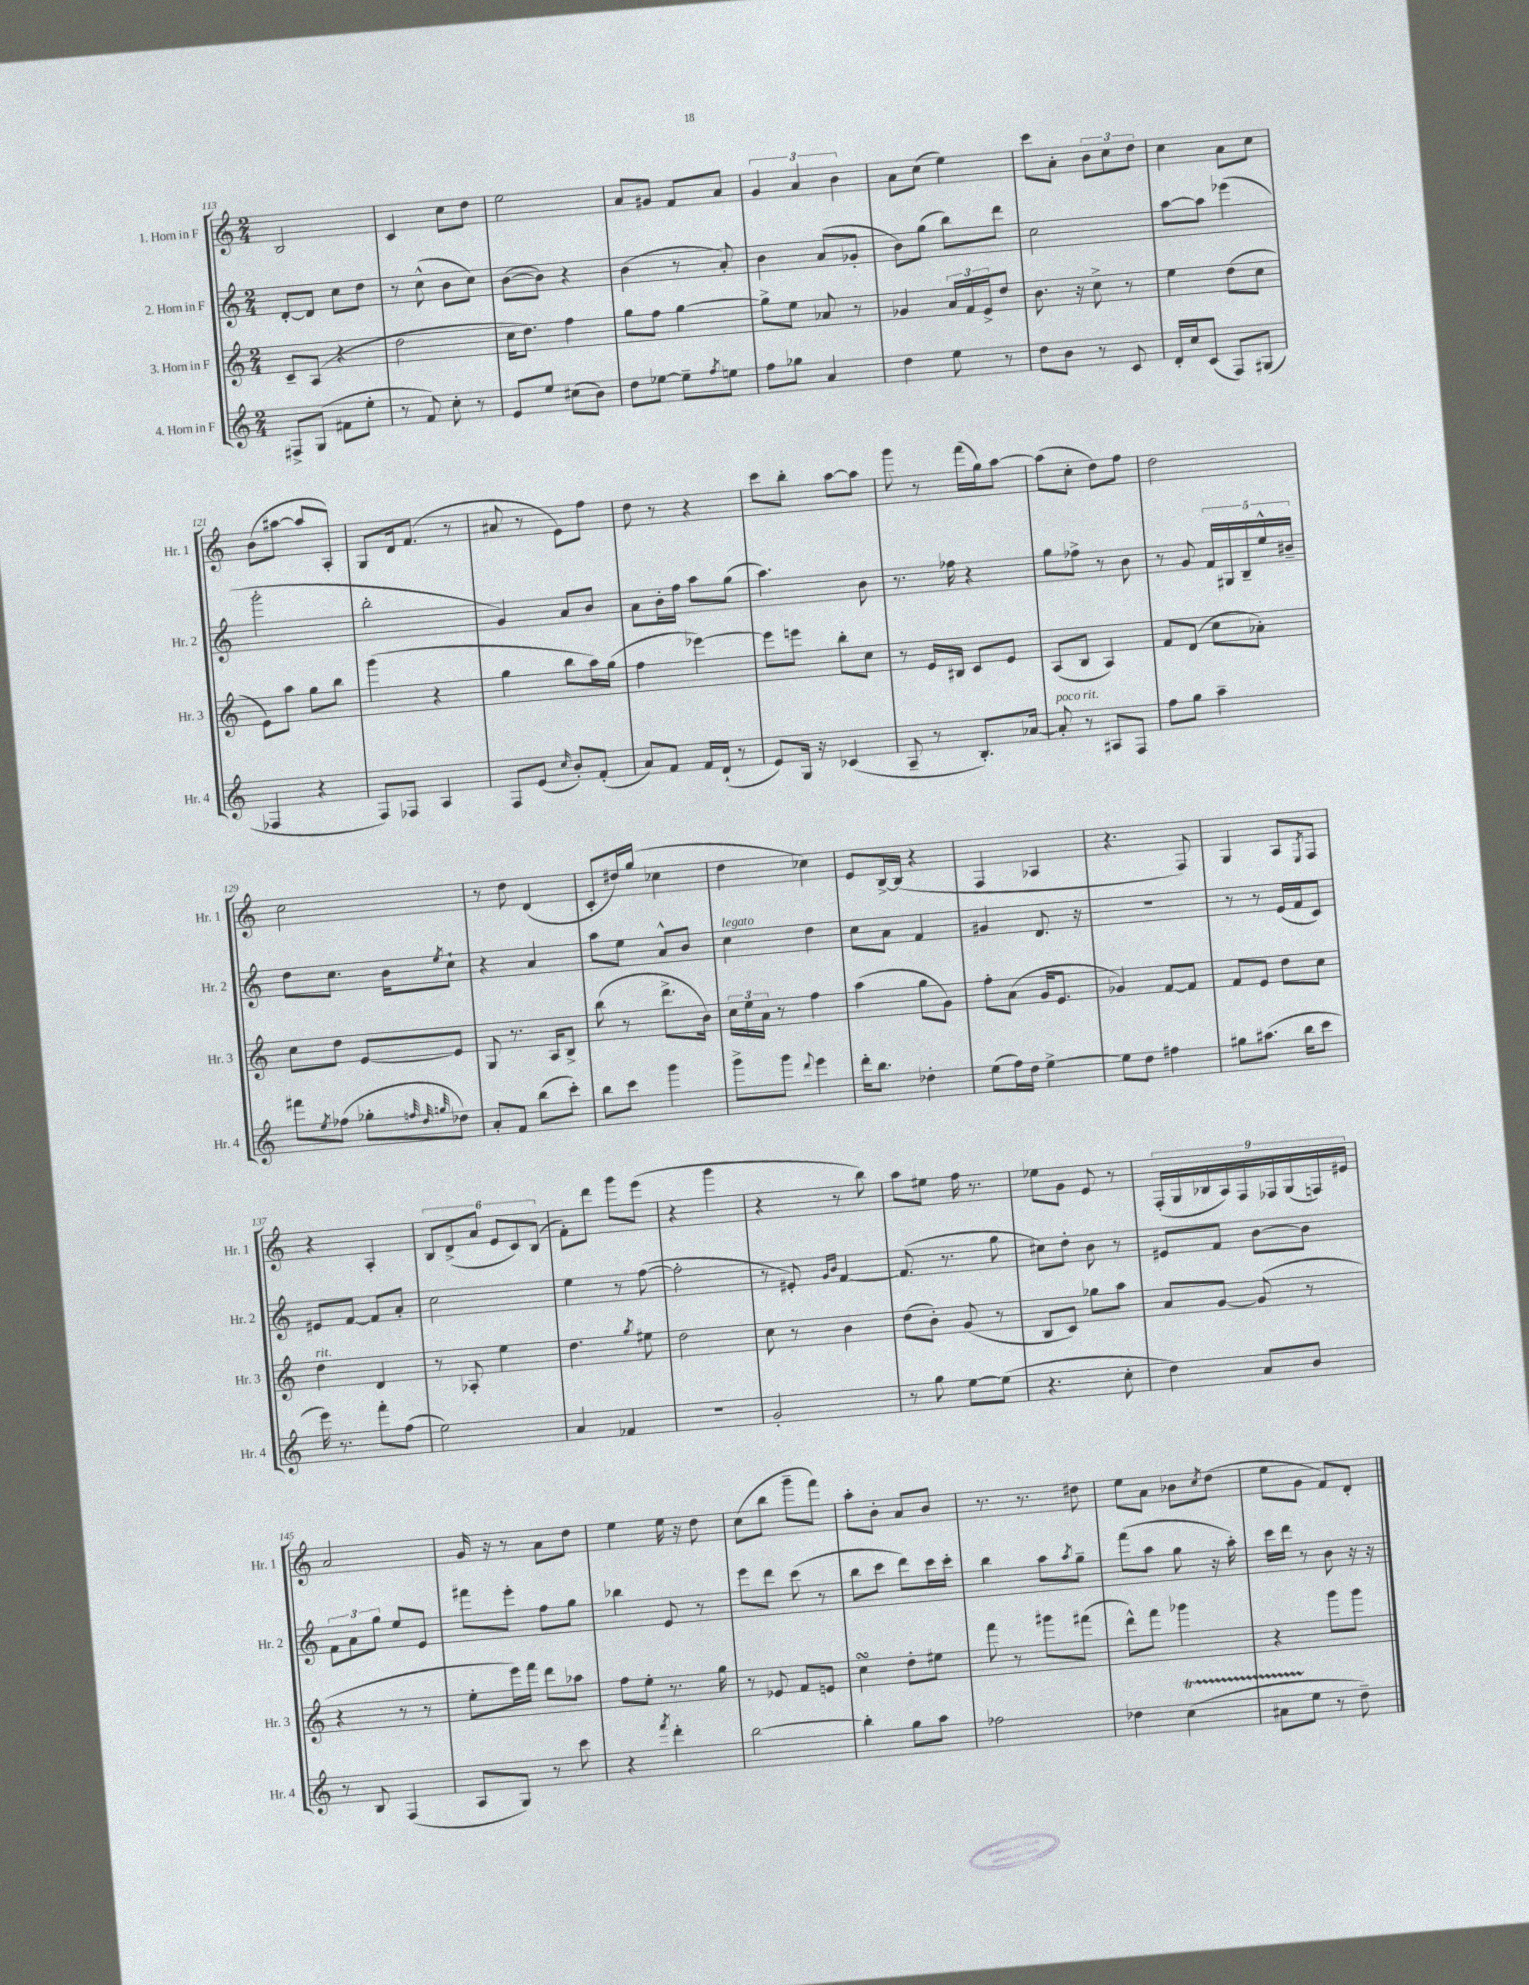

**kern	**kern	**kern	**kern
*staff4	*staff3	*staff2	*staff1
*clefG2	*clefG2	*clefG2	*clefG2
*k[]	*k[]	*k[]	*k[]
*M2/4	*M2/4	*M2/4	*M2/4
8F#^	8c~	[8d'	2B
(8G	(8A	8d]	.
8f#	4r	8cc	.
8ee'	.	8dd	.
=	=	=	=
8r	2dd	8r	4c
8f)	.	(8cc^^	.
8cc'	.	8b	8cc
8r	.	8cc)	8dd
=	=	=	=
8e	16cc	([8b	2ee
.	8.dd)	.	.
8ee	.	8b])	.
(8cc#	4ff	4r	.
8b)	.	.	.
=	=	=	=
8dd	8gg	(4b	8a
[8ee-	8ff	.	8g#
8ee-~]	[4gg	8r	8f
8qff	.	.	.
8ee	.	8a')	8a
=	=	=	=
8ff	8gg^]	4b	6g
8gg-	8ee	.	.
.	.	.	6a
4a	8a-	(8a	.
.	.	.	6b
.	8r	8g-'	.
=	=	=	=
4dd	4g-	8b)	8a
.	.	(8gg	(8cc
8ee	24a	8bb)	4ee)
.	24f	.	.
.	24e^	.	.
8r	8dd	8ddd	.
=	=	=	=
8dd	8.b	2cc	8ccc
8b	.	.	8a'
.	16r	.	.
8r	8cc^	.	12b
.	.	.	12cc
8c	8r	.	.
.	.	.	12dd
=	=	=	=
16d'	4ee	[8aa	4cc
16cc	.	.	.
(8c	.	8aa]	.
8F)	(8dd	(4eee-	8a
(8G#	8cc	.	8cc
=	=	=	=
4F-	8e)	2ggg'	(8b
.	8aa	.	[8aa#
4r	8gg	.	8aa#]
.	8bb	.	8A')
=	=	=	=
8F)	(4ggg	2bb'	8G
8F-	.	.	16d
.	.	.	(8.f
4A	4r	.	.
.	.	.	8r
=	=	=	=
8F	4gg	4g)	8a#
(8e	.	.	8r
16qqcc	.	.	.
8b')	8bb	8a	8e)
(8f'	16aa)	8b	8ff
.	(16gg	.	.
=	=	=	=
8a)	4ff	8a	8dd
8f	.	16b'	8r
.	.	16ff	.
16f	[4eee-)	8aa	4r
(16d`	.	.	.
8r	.	(8gg	.
=	=	=	=
8e)	8eee-]	4.aa)	8ccc
16G	8eee	.	8bb'
16r	.	.	.
(4c-	8bb'	.	[8aa
.	8cc	8b	8aa]
=	=	=	=
8A~	8r	8.r	8ggg
8r	16e	.	8r
.	16B#	16ff-	.
8.B')	8c	4r	(16fff
.	.	.	16gg)
.	8e	.	[8aa
[16a-	.	.	.
=	=	=	=
8a-']	(8A	8gg	(8aa]
8r	8B	8ff-^	8cc'
8A#	4A)	8r	8dd)
8F	.	8b	8ff
=	=	=	=
8ff	8f	8r	2dd
8gg	(8d	8g	.
4aa~	8cc	20f	.
.	.	20G#	.
.	.	20B~	.
.	8a-')	.	.
.	.	20ee^^	.
.	.	20b#~	.
=	=	=	=
8fff#	8cc	8dd	2cc
8qee	.	.	.
(8ff-	8dd	8.cc	.
8gg-'	[8e	.	.
.	.	16b	.
32qqff	.	.	.
32qqdd	.	.	.
32qqgg	.	8qee	.
8dd-)	8e]	8cc`	.
=	=	=	=
8a'	8G	4r	8r
8f	8.r	.	8dd
(8bb	.	4a	(4d
.	16A	.	.
8ccc')	8B^	.	.
=	=	=	=
8bb	(8bb	8aa	8c'
8ccc	8r	8ee	16dd#)
.	.	.	(16gg
4ggg	8.ddd^	8a^^	4cc-
.	.	8b	.
.	16b)	.	.
=	=	=	=
8ggg^	24cc	4cc	4dd
.	24ee	.	.
.	24a	.	.
8ggg	8r	.	.
8qqddd	.	.	.
4eee	4ff	4dd	4cc-)
=	=	=	=
16ddd'	(4aa	8cc	8e
8.bb	.	.	.
.	.	8a	[16B^
.	.	.	(16B]
4dd-'	8gg	4f	4r
.	8g)	.	.
=	=	=	=
(8ee	8ff'	4g#	4F
16ff)	(8a	.	.
16dd	.	.	.
[4ee^	16g	8.d	4A-
.	8.e	.	.
.	.	16r	.
=	=	=	=
8ee]	4g-)	2r	4.r
8dd	.	.	.
4ff#	[8f	.	.
.	8f]	.	8F)
=	=	=	=
8gg#	8f	8r	4G
(8.aa#	8e	8r	.
.	8dd	(16e	8A
16bb	.	16f	.
.	.	.	8qE
8ccc	8cc	8c)	8F
=	=	=	=
16eee)	4dd	8e#	4r
8.r	.	.	.
.	.	[8f	.
8fff'	4d	8f]	4A'
(8ff	.	8a'	.
=	=	=	=
2ee)	8r	2cc	12B
.	.	.	(12d^
.	8A-'	.	.
.	.	.	12a
.	4ee	.	12e
.	.	.	12c)
.	.	.	(12B
=	=	=	=
4a	4.dd	4ee	8f')
.	.	.	8ddd
4f-	.	8r	8ggg
.	8qgg	.	.
.	8ee#	([8ff	(8eee
=	=	=	=
2r	2dd	2ff']	4r
.	.	.	4ggg
=	=	=	=
2g'	8cc	8r	4r
.	8r	8e#')	.
.	.	16qqg	.
.	.	16qqb	.
.	4b	[4f	8r
.	.	.	8bb)
=	=	=	=
8r	(8dd	(8.f]	8aa
8gg	8b')	.	8ee#
.	.	8.r	.
[8ee	(8g	.	16ff
.	.	.	8.r
(8ee]	8r	8gg	.
=	=	=	=
4.r	8B	8cc#)	8ee-
.	8c)	8dd'	8g
.	8gg-	8b	8e
8cc'	8aa	8r	8r
=	=	=	=
4dd)	8a	8e#	(18F'
.	.	.	18G
.	.	.	18B-
.	[8g	8f	.
.	.	.	18A)
.	.	.	18F
8a	(8g]	[8b	.
.	.	.	18F-
.	.	.	(18G
8b	8r	8b]	.
.	.	.	18F)
.	.	.	18e#
=	=	=	=
8r	4r	12f	2a
.	.	12a	.
8B	.	.	.
.	.	12gg	.
(4F	8r	8ee	.
.	8r	8e	.
=	=	=	=
8A	8ee'	8fff#	16g
.	.	.	16r
8G)	16eee)	8eee'	8r
.	16fff	.	.
8r	8ddd	8ff	8a
8ccc	8aa-	8gg	8dd
=	=	=	=
4r	8ff	4bb-	4ee
.	8ee'	.	.
8qfff	.	.	.
4ddd'	8.r	8e	16ee
.	.	.	16r
.	.	8r	8dd
.	16gg	.	.
=	=	=	=
[2bb	8r	8eee	(8cc
.	8e-	8ddd	8bb
.	8f	(8ccc	8ggg~
.	8e	8r	8fff)
=	=	=	=
4bb']	4cc	8bb	8aa'
.	.	8ccc	8b'
8gg	8dd'	8ddd)	8a
8aa	8ee#	16ccc	8b
.	.	16ccc'	.
=	=	=	=
2ff-	8fff	4bb	8.r
.	8r	.	.
.	.	.	8.r
.	8ggg#	8aa	.
.	.	8qaa	.
.	(8fff#	8gg~	8dd#
=	=	=	=
4dd-	8ddd^^)	(8fff	8ee
.	8fff	8aa	8a
(4cc	4ggg-	8gg	8b-
.	.	.	8qcc
.	.	16r	(8dd
.	.	16aa')	.
=	=	=	=
8a#	4r	16ccc	8ee
.	.	16ddd	.
8ee	.	8r	8g
8r	8ggg	8b	8f)
8dd~)	8ggg	16r	8d'
.	.	16r	.
==	==	==	==
*-	*-	*-	*-
